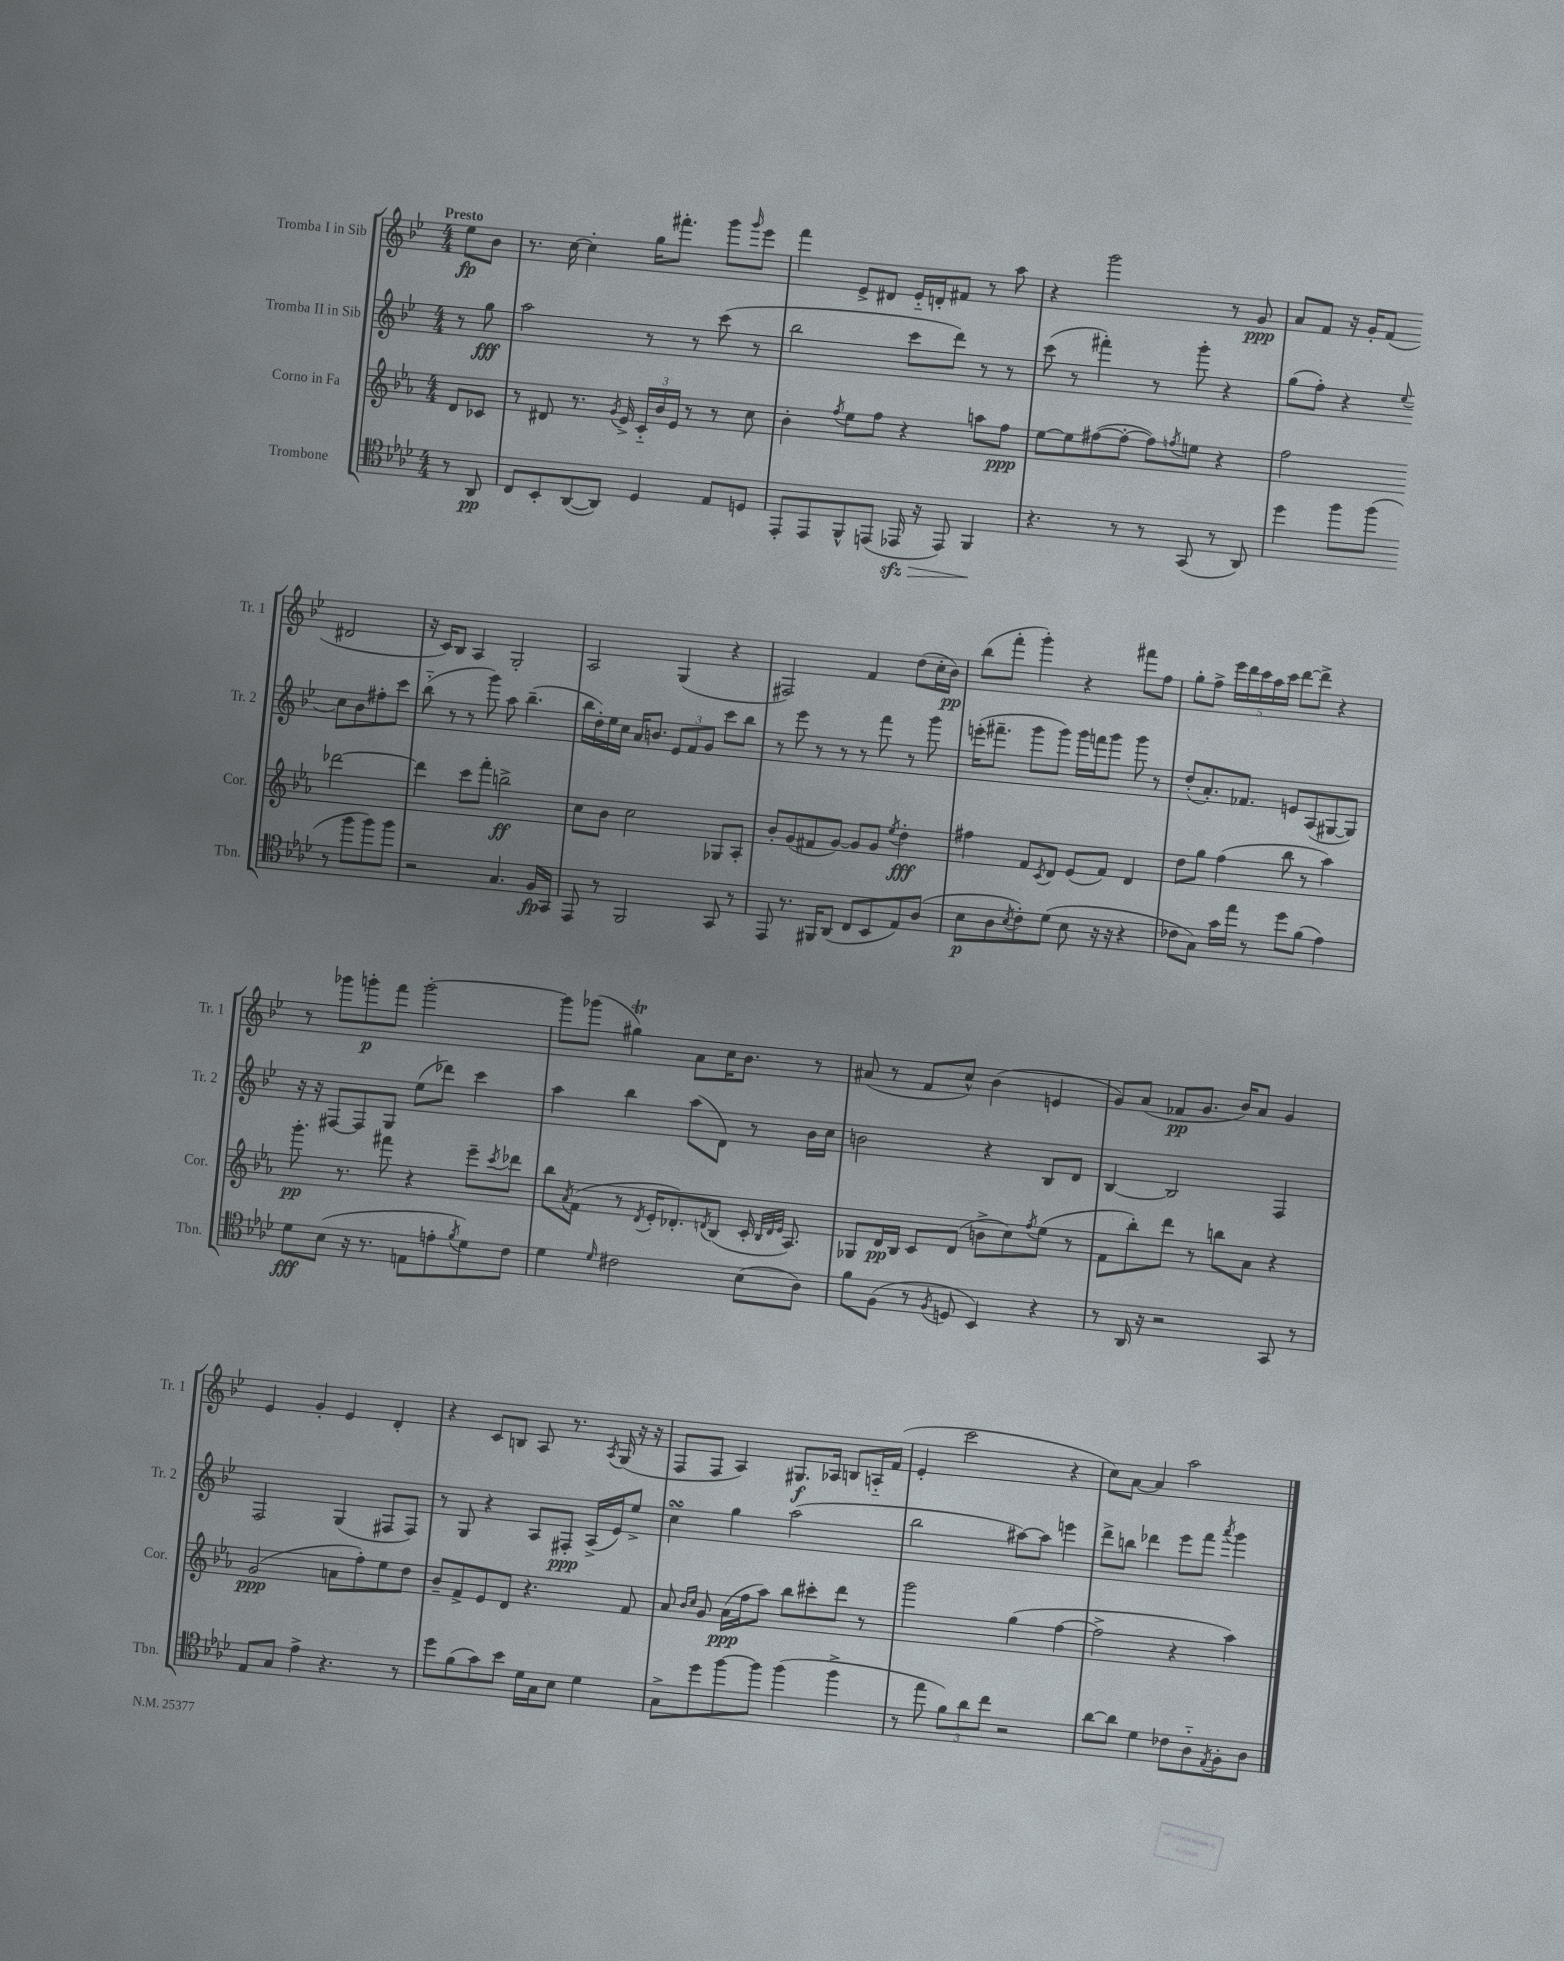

**kern	**dynam	**kern	**dynam	**kern	**dynam	**kern	**dynam
*part4	*part4	*part3	*part3	*part2	*part2	*part1	*part1
*staff4	*staff4	*staff3	*staff3	*staff2	*staff2	*staff1	*staff1
*I"Trombone	*	*I"Corno in Fa	*	*I"Tromba II in Sib	*	*I"Tromba I in Sib	*
*I'Tbn.	*	*I'Cor.	*	*I'Tr. 2	*	*I'Tr. 1	*
*clefC4	*	*clefG2	*	*clefG2	*	*clefG2	*
*k[b-e-a-d-]	*	*k[b-e-a-]	*	*k[b-e-]	*	*k[b-e-]	*
*M4/4	*	*M4/4	*	*M4/4	*	*M4/4	*
=	=	=	=	=	=	=	=
!	!	!	!	!	!	!LO:TX:a:B:t=Presto	!
8r	.	8d/L	.	8r	.	8ee-\L	fp
8AA-/	pp	8c-X/J	.	8gg\	fff	8b-\J	.
=1	=1	=1	=1	=1	=1	=1	=1
8C/L	.	8r	.	2aa\	.	8.r	.
8BB-'/	.	8d#X/	.	.	.	.	.
.	.	.	.	.	.	[16cc\	.
([8AA-/	.	8.r	.	.	.	4cc'\]	.
8AA-/J])	.	.	.	.	.	.	.
.	.	8qg/	.	.	.	.	.
.	.	16e-^/	.	.	.	.	.
4D-/	.	24c/LL	.	8r	.	16gg\KL	.
.	.	24b-/	.	.	.	.	.
.	.	.	.	.	.	8.fff#X'\J	.
.	.	24e-/JJ	.	.	.	.	.
.	.	8r	.	8r	.	.	.
8E-/L	.	8r	.	(8ccc\	.	8ggg\L	.
.	.	.	.	.	.	16qqggg/	.
8Dn/J	.	8cc\	.	8r	.	8eee-\J	.
=2	=2	=2	=2	=2	=2	=2	=2
8EE-'/L	.	4b-'\	.	2bb-\	.	4fff\	.
8EE-/	.	.	.	.	.	.	.
.	.	8qff/	.	.	.	.	.
8FF^^/	.	8ee-\L	.	.	.	8e-^/L	.
(8EEn/J	.	8ff\J	.	.	.	8d#X/J	.
!	!LO:HP:b	!	!	!	!	!	!
16EE-Xzz/	>	4r	.	8ccc\L	.	16e-/LL	.
16r	.	.	.	.	.	16dn'/J	.
8EE-/)	.	.	.	8ddd\J)	.	8f#X/J	.
4FF/	.	8aan\L	.	8r	.	8r	.
.	.	8ff\J	ppp	8r	.	8aa\	.
.	]	.	.	.	.	.	.
=3	=3	=3	=3	=3	=3	=3	=3
4.r	.	[8ee-\L	.	(8ccc\	.	4r	.
.	.	8ee-\]	.	8r	.	.	.
.	.	([8ff#X\	.	4fff#X'\)	.	2ggg\	.
8r	.	8ff#'\J_	.	.	.	.	.
8r	.	8ff#\L])	.	8r	.	.	.
.	.	8qffn/	.	.	.	.	.
(8GG/	.	8een\J	.	8ggg'\	.	.	.
8r	.	4r	.	4r	.	8r	.
8AA-/)	.	.	.	.	.	8g/	ppp
=4	=4	=4	=4	=4	=4	=4	=4
4dd-\	.	2ff\	.	(8gg\L	.	8a/L	.
.	.	.	.	8ff'\J)	.	8f/J	.
8ff\L	.	.	.	4r	.	16r	.
.	.	.	.	.	.	16g'/KL	.
(8ff\J	.	.	.	.	.	(8f/J	.
.	.	.	.	8qqee-/	.	.	.
8r	.	[2ddd-X\	.	8cc\L	.	2d#X/	.
8ff\L	.	.	.	8b-\	.	.	.
8ff\)	.	.	.	8ff#X'\	.	.	.
8ff\J	.	.	.	8ccc\J	.	.	.
!!LO:LB:g=z
=5	=5	=5	=5	=5	=5	=5	=5
2r	.	4ddd-X\]	.	(8bb-\	.	16r	.
.	.	.	.	.	.	16c/KL)	.
.	.	.	.	8r	.	8B-/J	.
.	.	8ccc\L	.	8r	.	4A/	.
.	.	8fff'\J	.	8ggg\)	.	.	.
4.G/	.	2bbn^\	ff	8aa\	.	2G'/	.
.	.	.	.	(4.bb-~\	.	.	.
16F/LL	fp	.	.	.	.	.	.
16GG/JJ	.	.	.	.	.	.	.
=6	=6	=6	=6	=6	=6	=6	=6
8EE-/	.	8cc\L	.	16bb-\LL	.	2A/	.
.	.	.	.	16dd'\)	.	.	.
8r	.	8b-\J	.	16ee-\	.	.	.
.	.	.	.	16cc\JJ	.	.	.
2FF/	.	2cc\	.	16a/KL	.	.	.
.	.	.	.	8.bn/J	.	.	.
.	.	.	.	12e-/L	.	(4G/	.
.	.	.	.	12f/	.	.	.
.	.	.	.	12g/J	.	.	.
8GG/	.	8G-X/L	.	8ccc\L	.	4r	.
8r	.	8A-'/J	.	8bb-\J	.	.	.
=7	=7	=7	=7	=7	=7	=7	=7
8EE-/	.	8b-'/L	.	8r	.	2F#X/)	.
8.r	.	(8g/	.	8eee-\	.	.	.
.	.	8f#X/	.	8r	.	.	.
16FF#X/KL	.	.	.	.	.	.	.
(8AA-/J	.	[8g/J)	.	8r	.	.	.
8C/L	.	8g/L]	.	8r	.	4f/	.
8BB-/	.	8g/J	.	8fff\	.	.	.
.	.	8qee-/	.	.	.	.	.
8E-/)	.	4dd'\	fff	8r	.	(8dd\L	.
(8A-/J	.	.	.	8ggg\	.	16cc'\L	.
.	.	.	.	.	.	16b-\JJ)	pp
=8	=8	=8	=8	=8	=8	=8	=8
8B-\L	p	4ff#X\	.	(16eeen'\KL	.	(8bb-\L	.
.	.	.	.	8.fff#X~\J	.	.	.
8A-\	.	.	.	.	.	8fff'\J	.
8qB-/	.	.	.	.	.	.	.
8c'\)	.	8f/L	.	8ggg\L	.	4ggg'\)	.
.	.	8qc/	.	.	.	.	.
(8d-\J	.	8d/J	.	8ggg\J)	.	.	.
8B-\	.	(8e-/L	.	16ggg\LL	.	4r	.
.	.	.	.	16fffn\J	.	.	.
16r	.	8f/J)	.	8ggg\J	.	.	.
16r	.	.	.	.	.	.	.
4r	.	4d/	.	8ggg\	.	8fff#X\L	.
.	.	.	.	8r	.	8ff\J	.
=9	=9	=9	=9	=9	=9	=9	=9
8c-X\L	.	8dd\L	.	(8dd'/L	.	8gg'\L	.
8G\J)	.	8gg\J	.	8.a'/)	.	8ff^\J	.
16g\LL	.	(4ff\	.	.	.	20eee-\LL	.
.	.	.	.	.	.	20ddd\	.
16ee-\JJ	.	.	.	8.f-X/J	.	.	.
.	.	.	.	.	.	20ccc\	.
8r	.	.	.	.	.	.	.
.	.	.	.	.	.	20aa\	.
.	.	.	.	.	.	20ccc\JJ	.
8dd-\L	.	8bb-\	.	8en/L	.	[8ddd\L	.
(8f\J	.	8r	.	(8A/	.	8ddd^\J]	.
4e-\)	.	4aa-\)	.	[8G#X/	.	4r	.
.	.	.	.	8G#/J])	.	.	.
!!LO:LB:g=z
=10	=10	=10	=10	=10	=10	=10	=10
8d-\L	fff	8.ggg'\	pp	16r	.	8r	.
.	.	.	.	16r	.	.	.
(8B-\J	.	.	.	[8F#X/L	.	8ggg-X\L	.
.	.	8.r	.	.	.	.	.
16r	.	.	.	8F#/]	.	8gggn'\	p
8.r	.	.	.	.	.	.	.
.	.	8fff#X\	.	8G/J	.	8fff\J	.
8En\L	.	4r	.	(8ee-\L	.	[2ggg'\	.
8en'\	.	.	.	8ddd-X\J)	.	.	.
8qf/	.	.	.	.	.	.	.
8d-\)	.	8eee-~\L	.	4ccc\	.	.	.
.	.	8qccc/	.	.	.	.	.
8c\J	.	8ddd-X\J	.	.	.	.	.
=11	=11	=11	=11	=11	=11	=11	=11
4d-\	.	8bb-\L	.	4aa\	.	8ggg\L]	.
.	.	8qa-/	.	.	.	.	.
.	.	(8f\J	.	.	.	(8ggg-X\J	.
16qqd-/	.	.	.	.	.	.	.
2c#X\	.	8r	.	4bb-\	.	4gg#Xt\)	.
.	.	8qd/	.	.	.	.	.
.	.	16e-'/KL	.	.	.	.	.
.	.	8.d-X'/)	.	.	.	.	.
.	.	.	.	(8aa\L	.	8a\L	.
.	.	8qdn/	.	.	.	.	.
.	.	(8B-/J	.	8d\J)	.	16cc\K	.
.	.	.	.	.	.	8.b-\J	.
(8B-\L	.	16c'/	.	8r	.	.	.
.	.	32qqB-/LLL	.	.	.	.	.
.	.	32qqd/	.	.	.	.	.
.	.	32qqe-/JJJ	.	.	.	.	.
.	.	8.A-/)	.	.	.	.	.
8A-\J)	.	.	.	16b-\LL	.	8r	.
.	.	.	.	16cc\JJ	.	.	.
=12	=12	=12	=12	=12	=12	=12	=12
8f\L	.	8G-X/L	.	2bn\	.	(8a#X/	.
(8F\J	.	16d/L	pp	.	.	8r	.
.	.	16B-/JJ	.	.	.	.	.
8r	.	8c/L	.	.	.	8f/L	.
8qF/	.	.	.	.	.	.	.
8Dn/	.	(8d/J	.	.	.	8cc^^/J)	.
4BB-/)	.	8bn^\L	.	4r	.	(4b-\	.
.	.	8cc\)	.	.	.	.	.
.	.	8qff/	.	.	.	.	.
4r	.	(8ee-\J	.	8B-/L	.	4en/	.
.	.	8r	.	8d/J	.	.	.
=13	=13	=13	=13	=13	=13	=13	=13
8r	.	8f\L	.	[4B-/	.	8g/L)	.
16AA-/	.	8bb-'\)	.	.	.	(8a/J	.
16r	.	.	.	.	.	.	.
2r	.	8ddd\J	.	2B-/]	.	8f-X/L	pp
.	.	8r	.	.	.	8.g/J	.
.	.	8bbn\L	.	.	.	.	.
.	.	.	.	.	.	16b-/KL)	.
.	.	8a-\J	.	.	.	8a/J	.
8GG/	.	4r	.	4F/	.	4g/	.
8r	.	.	.	.	.	.	.
!!LO:LB:g=z
=14	=14	=14	=14	=14	=14	=14	=14
8E-/L	.	(2g/	ppp	2F/	.	4e-/	.
8G/J	.	.	.	.	.	.	.
4e-^\	.	.	.	.	.	4g'/	.
4.r	.	8an\L	.	(4G/	.	4e-/	.
.	.	8ff'\)	.	.	.	.	.
.	.	8ee-\	.	8F#X/L	.	4d'/	.
8r	.	8dd\J	.	8F#/J)	.	.	.
=15	=15	=15	=15	=15	=15	=15	=15
8dd-\L	.	8b-~/L	.	8r	.	4r	.
(8f\	.	8f^/	.	8G/	.	.	.
8g\)	.	8e-/	.	4r	.	8c/L	.
8b-\J	.	8d/J	.	.	.	8Bn/J	.
16d-\LL	.	4.r	.	8A/L	.	8A/	.
16G\J	.	.	.	.	.	.	.
8B-\J	.	.	.	8F#X'/J	ppp	8.r	.
4d-\	.	.	.	(16A^/LL	.	.	.
.	.	.	.	.	.	8qA/	.
.	.	.	.	16e-/J)	.	(16G/	.
.	.	8f/	.	8ee-^/J	.	16r	.
.	.	.	.	.	.	16r	.
=16	=16	=16	=16	=16	=16	=16	=16
8G^\L	.	8a-/	.	4ccsSSS\	.	8F/L	.
.	.	16qqb-/LL	.	.	.	.	.
.	.	16qqcc/JJ	.	.	.	.	.
8dd-\	.	8g/	.	.	.	8F/J	.
[8ff\	.	(16a-\LL	ppp	4gg\	.	4A/)	.
.	.	16ff\J	.	.	.	.	.
8ff\J]	.	8aa-\J)	.	.	.	.	.
(4ff\	.	8bb-\L	.	(2aa\	.	8.G#X/L	f
.	.	8ccc#X'\	.	.	.	.	.
.	.	.	.	.	.	16A-X/Jk	.
4ff^\	.	8ddd\J	.	.	.	8Bn/L	.
.	.	8r	.	.	.	16An/L	.
.	.	.	.	.	.	(16f/JJ	.
=17	=17	=17	=17	=17	=17	=17	=17
8r	.	2ggg\	.	2bb-\	.	4e-'/	.
8ee-\	.	.	.	.	.	.	.
12f\L)	.	.	.	.	.	2ccc\	.
12a-\	.	.	.	.	.	.	.
12cc\J	.	.	.	.	.	.	.
2r	.	(4gg\	.	[8aa#X\L)	.	.	.
.	.	.	.	8aa#\J]	.	.	.
.	.	[4ff\	.	4eeen\	.	4r	.
=18	=18	=18	=18	=18	=18	=18	=18
[8a-\L	.	2ff^\]	.	8ddd^\L	.	8cc\L)	.
8a-\J]	.	.	.	8bbn\J	.	[8a\J	.
4d-\	.	.	.	4ddd-X\	.	4a/]	.
8c-X\L	.	4r	.	8eee-\L	.	2aa\	.
8A-\	.	.	.	8fff\J	.	.	.
8qE-/	.	.	.	8qaaa/	.	.	.
8F'\	.	4aa-\)	.	4ggg\	.	.	.
8A-\J	.	.	.	.	.	.	.
==	==	==	==	==	==	==	==
*-	*-	*-	*-	*-	*-	*-	*-
